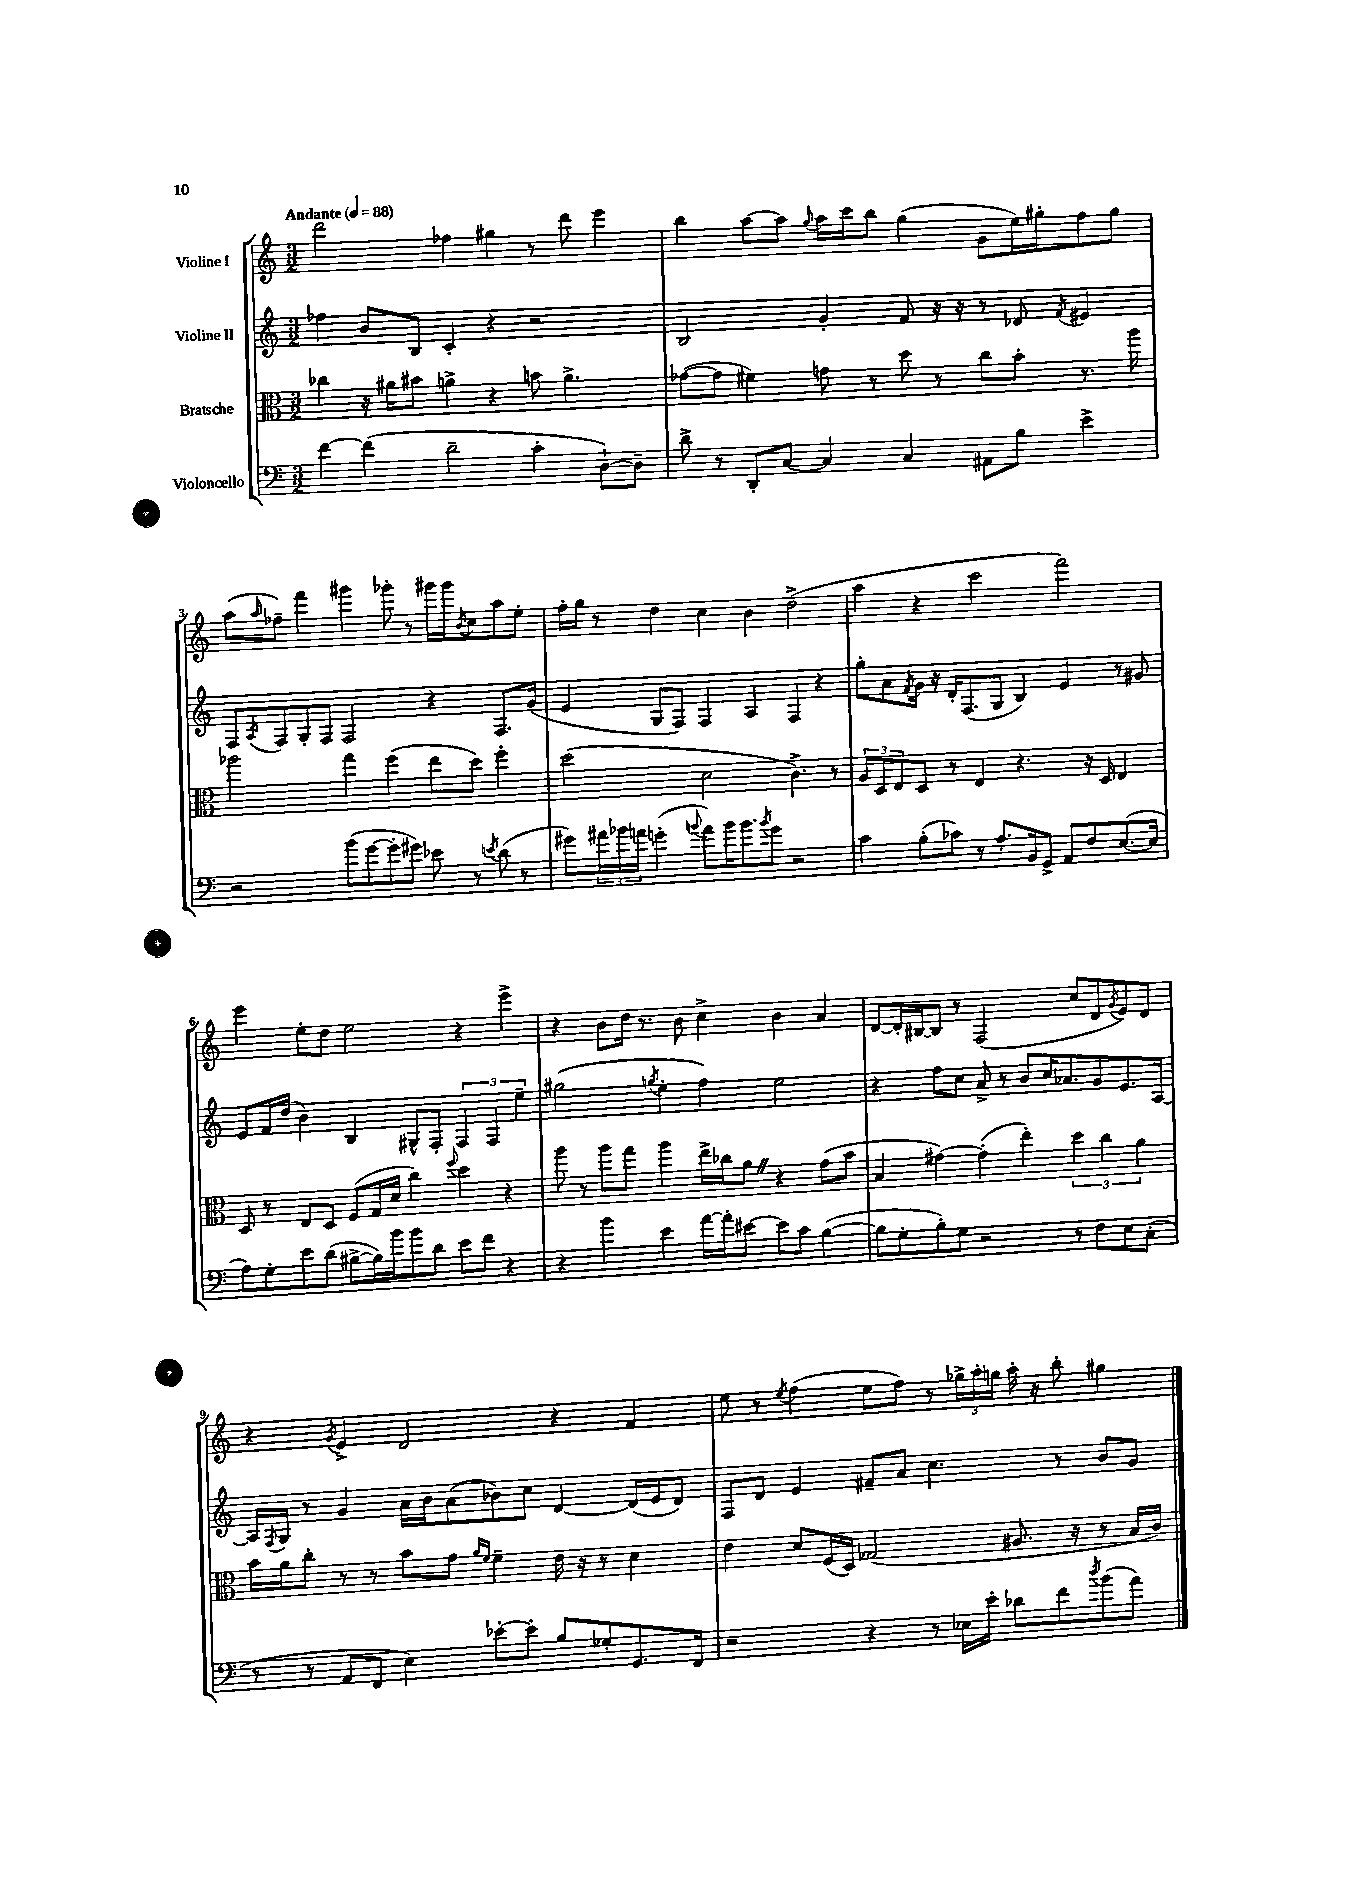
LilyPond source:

<<
\new StaffGroup <<
\new Staff = "s0" \with { instrumentName = "Violine I" } {
    \clef treble \key c \major \numericTimeSignature \time 3/2 \tempo "Andante" 4 = 88
    d'''2 fes''4 gis''4 r8 d'''8 e'''4 |
    b''4 a''8~ a''8 \appoggiatura { g''8 } a''16 c'''16 b''8 g''4( g'8 e''16) gis''16-. f''8 gis''8 |
    a''8( \grace { a''16 } fes''8--) f'''4 gis'''4 ges'''8-. r8 gis'''16 gis'''16 \acciaccatura { b'8 } c''8 a''8 e''8-. |
    f''16-. g''16 r8 d''4 c''4 b'4 d''2->( |
    a''4 r4 c'''2 f'''2) |
    e'''4 e''8-. d''8 e''2 r4 e'''4-> |
    r4 b'8 d''16 r8. b'8 c''4-> b'4 a'4 |
    d'8~ d'16-. bis16~ bis8 r8 f2( c''8 d'8 \acciaccatura { g'8 } e'8) d'8 |
    r4 \acciaccatura { g'8 } e'4-> d'2 r4 f'4 |
    e''8 r8 \acciaccatura { e''8 } f''4( e''8 f''8) r8 \tuplet 3/2 { ges''16-> a''16-. g''16 } a''16-. r16 b''8-. gis''4 \bar "|." |
}
\new Staff = "s1" \with { instrumentName = "Violine II" } {
    \clef treble \key c \major \numericTimeSignature \time 3/2
    fes''4 b'8 b8 c'4-. r4 r2 |
    b2 g'4-. f'8 r16 r16 r8 des'8 \acciaccatura { f'8 } eis'4 |
    f8 \acciaccatura { a8 } f8 g8-. f8 f2 r4 f8. g'16( |
    e'4 g8 f8) f4 a4 f4 r4 |
    g''8-. a'8 \acciaccatura { f'8 } g'16 r16 d'16-. f8.( g8 b4) e'4 r8 gis'8 |
    e'8 f'16 d''16( b'4) b4 gis8-^ f8-. \tuplet 3/2 { f4 f4 e''4-- } |
    gis''2( \acciaccatura { g''8 } e''4-. f''4) e''2 |
    r4 f''8 c''8 a'8-> r8 b'8 c''16 aes'8. g'8 e'8. a16~ |
    a16 \acciaccatura { f8 } g16 r8 g'4 a'16 b'16 a'8( bes'8) c''8 d'4~ d'16( e'16 d'8) |
    f8 d'8 e'4 fis'8-- a'8 c''4. r8 b'8 g'8 \bar "|." |
}
\new Staff = "s2" \with { instrumentName = "Bratsche" } {
    \clef alto \key c \major \numericTimeSignature \time 3/2
    ces''4 r16 ais'16 bis'8 a'4-> r4 b'8 a'4.-> |
    ges'8~( ges'8 fis'4) g'8 r8 d''8 r8 c''8 b'8-. r8. a''16 |
    aes''2 g''4 f''4( e''8 d''8) f''4-. |
    d''2( d'2 c'4.->) r8 |
    \tuplet 3/2 { a8 d8 e8 } d8 r8 e4 r4. r16 d16 e4 |
    d8 r8 e8 d8 f8( g16 d'16 c''4) \appoggiatura { f''8 } d''4 r4 |
    a''8 r8 a''8 g''8 a''4 e''16-> ces''16 a'8 \once \override BreathingSign.text = \markup { \musicglyph "scripts.caesura.straight" } \breathe r4 g'8( b'8 |
    b4 gis'4~) gis'4-.( e''4-.) \tuplet 3/2 { d''4 c''4 a'4 } |
    b'16 a'16 c''8-. r8 r8 b'8 g'8 \grace { a'16 f'16 } f'4-- e'16 r16 r8 d'4 |
    e'4 d'8 f16( d16) ges2( ais8. r16 r8 b16 c'16) \bar "|." |
}
\new Staff = "s3" \with { instrumentName = "Violoncello" } {
    \clef bass \key c \major \numericTimeSignature \time 3/2
    f'4~ f'4( d'2-- c'4-. d8~-!) d8-- |
    d'8-> r8 d,8-. c8~ c4 c4 ais,8 b8 e'4-> |
    r2 b'8( g'8~ g'8-. gis'8) ees'8 r8 \acciaccatura { e'8 } d'8( r8 |
    gis'8) \tuplet 3/2 { ais'16 bes'16 a'16 } g'4-.( \appoggiatura { b'8 } a'8) b'16 b'8. \acciaccatura { b'8 } g'8 r2 |
    c'4 b8-.( ces'8) r8 a8.-. b,16 g,8-> a,8 f8 e8.~( e16 |
    a8) g8-. e'8 d'8( bis8~-> bis16) b'16 b'8 d'8 e'8 f'8 r4 |
    r4 b'4 e'4 a'16~ a'16-. eis'8~ eis'8 c'8 b4~( |
    b8 g8-. b8-.) g8 r2 r8 f8 e8 c8-.( |
    r8 r8 a,8 f,8 e4) ees'8~-. ees'8-. b8 ges8-. g,8. f,16 |
    r2 r4 r8 ees16 e'16-. des'8 f'8 \acciaccatura { d''8 } b'8( a'8) \bar "|." |
}
>>
>>
